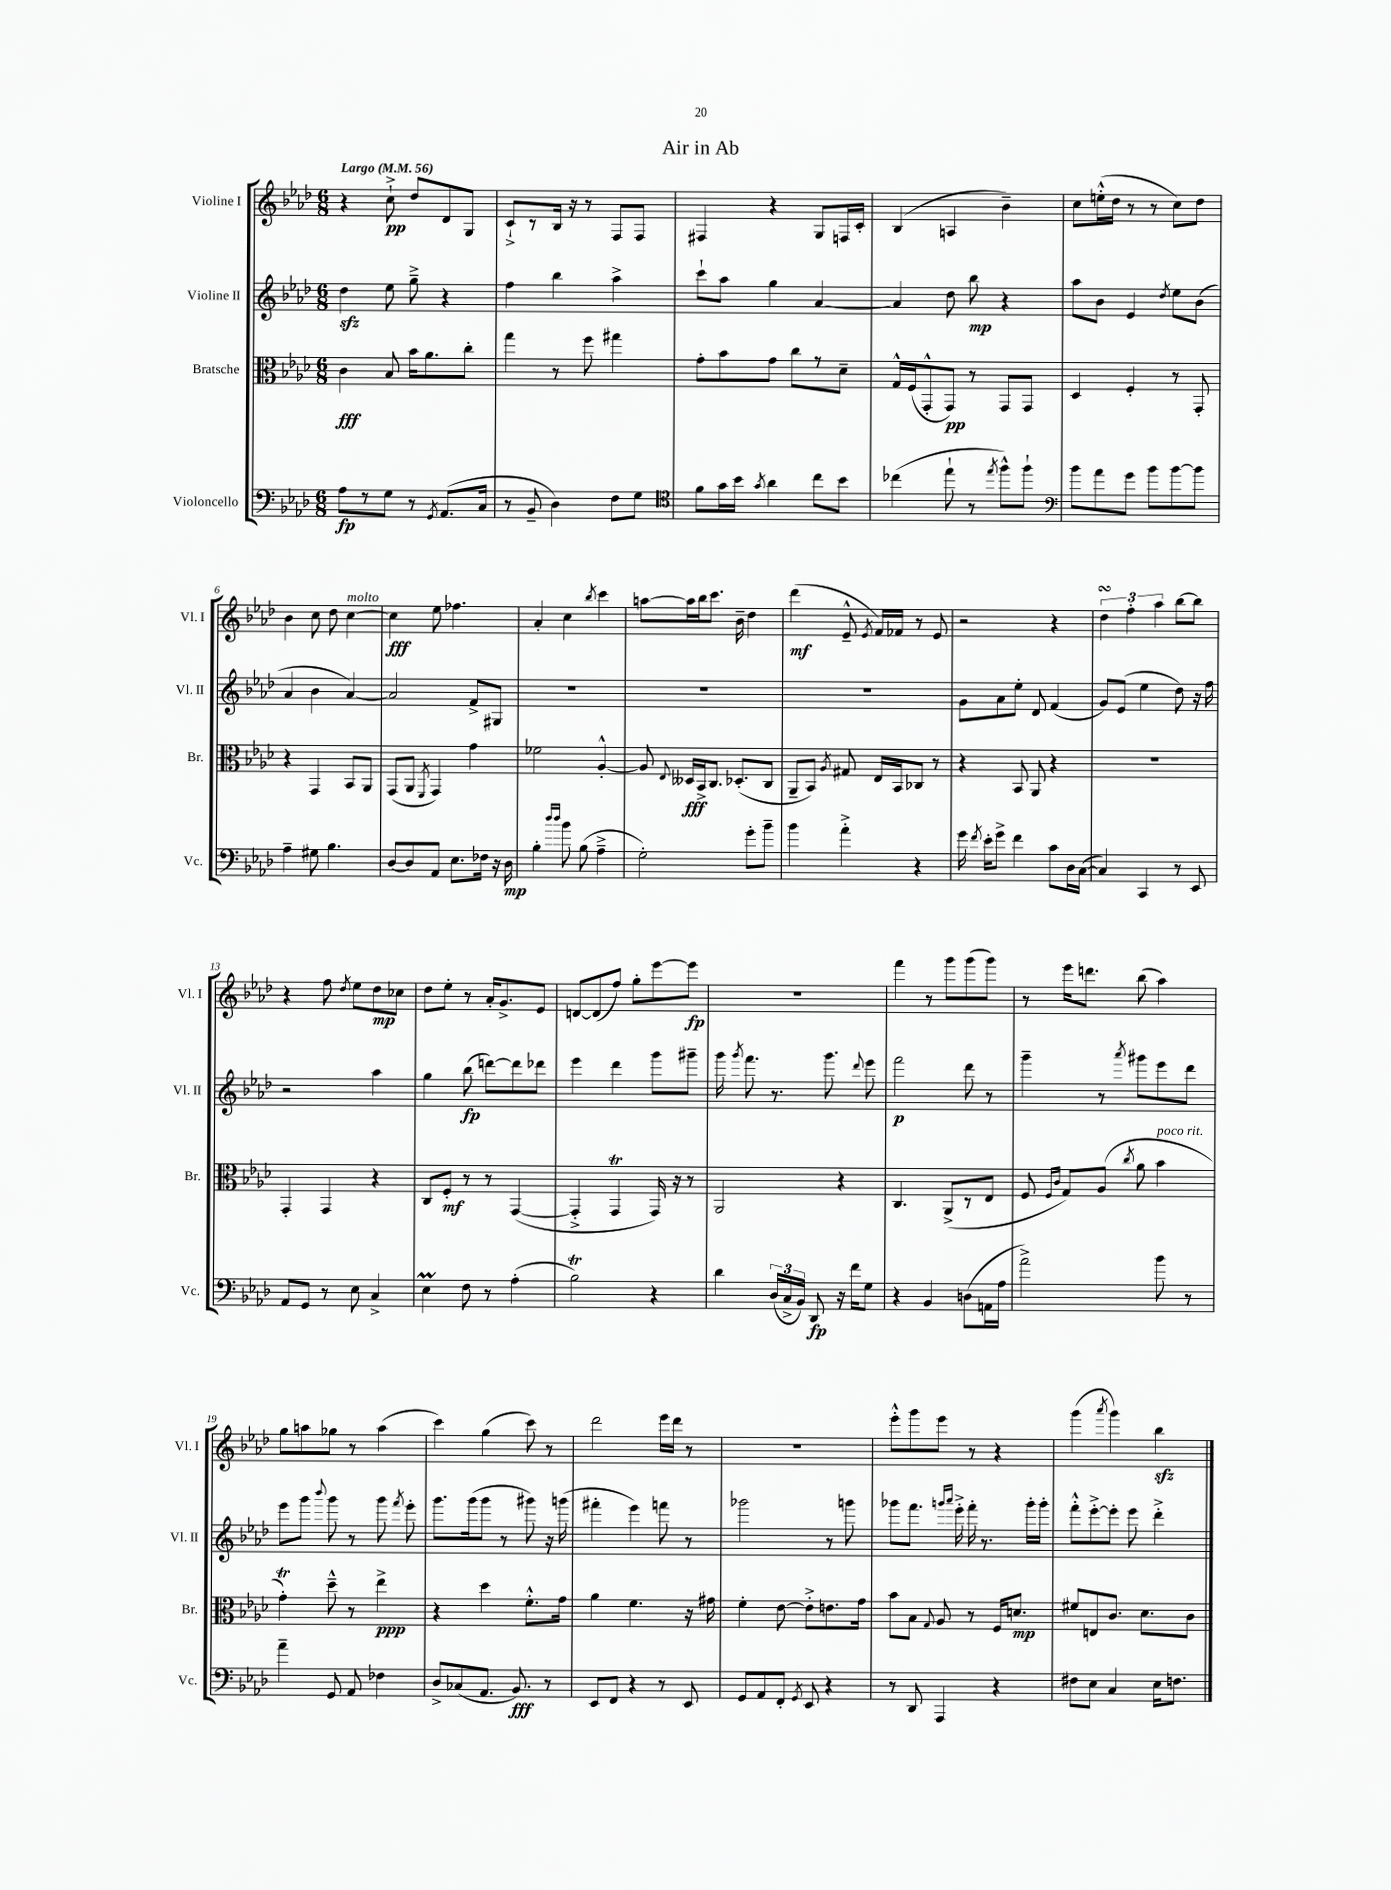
\header { title = "Air in Ab" }
<<
\new StaffGroup <<
\new Staff = "s0" \with { instrumentName = "Violine I" shortInstrumentName = "Vl. I" } {
    \clef treble \key aes \major \numericTimeSignature \time 6/8 \tempo "Largo" 4 = 56
    \autoBeamOff r4 c''8-!->\pp des''8[ des'8 g8] |
    c'8[-!-> r8 bes16] r16 r8 f8[ f8] |
    fis4 r4 g8[ f16 c'16]-. |
    bes4( a4 bes'4--) |
    c''8[ e''16-.-^( des''16] r8 r8 c''8[) des''8] |
    bes'4 c''8 des''8 c''4~^\markup { \italic "molto" } |
    c''4\fff ees''8 fes''4. |
    aes'4-. c''4 \acciaccatura { bes''8 } c'''4 |
    a''8[~ a''16 bes''16 c'''8.] bes'16-- des''4 |
    des'''4\mf( ees'8---^ \acciaccatura { ees'8 } f'16[) fes'16] r8 ees'8 |
    r2 r4 |
    \tuplet 3/2 { des''4\turn f''4-. aes''4 } bes''8[~ bes''8] |
    r4 f''8 \acciaccatura { des''8 } ees''8[ des''8\mp ces''8] |
    des''8[ ees''8]-. r8 aes'16[-. g'8.-> ees'8] |
    d'8[~ d'8( f''8]) g''8[-. ees'''8~ ees'''8]\fp |
    r2. |
    f'''4 r8 g'''8[ g'''8( g'''8]) |
    r8 ees'''16[ d'''8.] bes''8( aes''4) |
    g''8[ a''8 ges''8] r8 a''4( |
    c'''4) g''4( c'''8) r8 |
    des'''2 ees'''16[ des'''16] r8 |
    R2. |
    ees'''8[-.-^ g'''8 ees'''8] r8 r4 |
    g'''4( \acciaccatura { aes'''8 } g'''4) bes''4\sfz \bar "|." |
}
\new Staff = "s1" \with { instrumentName = "Violine II" shortInstrumentName = "Vl. II" } {
    \clef treble \key aes \major \numericTimeSignature \time 6/8
    \autoBeamOff des''4\sfz ees''8 g''8---> r4 |
    f''4 bes''4 aes''4-> |
    c'''8[-! aes''8] g''4 aes'4~ |
    aes'4 des''8 bes''8\mp r4 |
    aes''8[ bes'8] ees'4 \acciaccatura { des''8 } ees''8[ bes'8]( |
    aes'4 bes'4 aes'4~) |
    aes'2 f'8[-> gis8] |
    R2. |
    R2. |
    R2. |
    g'8[ aes'8 ees''8]-. des'8 f'4( |
    g'8[) ees'8]( ees''4 des''8) r16 f''16 |
    r2 aes''4 |
    g''4 bes''8\fp( d'''8[~) d'''8 des'''8] |
    ees'''4 des'''4 g'''8[ gis'''8]-- |
    g'''16 \acciaccatura { g'''8 } f'''8. r8. g'''8. \appoggiatura { des'''8 } ees'''8 |
    f'''2\p des'''8 r8 |
    g'''4-- r8 \acciaccatura { aes'''8 } gis'''8[ ees'''8 des'''8] |
    ees'''8[ g'''8] \appoggiatura { bes'''8 } g'''8 r8 g'''8 \acciaccatura { f'''8 } ees'''8-. |
    g'''8.[ g'''16( g'''8] r8 gis'''8) r16 g'''16( |
    fis'''4-. ees'''4) f'''8 r8 |
    ges'''2 r8 g'''8 |
    ges'''8[ f'''8.] \grace { g'''16[ aes'''16] } ees'''16-.-> f'''16-. r8. g'''16[-. g'''16]-. |
    f'''8[-.-^ ees'''8~-.-> ees'''8]-. ees'''8 des'''4-.-> \bar "|." |
}
\new Staff = "s2" \with { instrumentName = "Bratsche" shortInstrumentName = "Br." } {
    \clef alto \key aes \major \numericTimeSignature \time 6/8
    \autoBeamOff c'4\fff bes8 bes'16[ aes'8. c''8]-. |
    g''4 r8 f''8 gis''4 |
    g'8[-. bes'8 g'8] c''8[ r8 des'8]-- |
    g16[-^ f16( g,8-.-^ g,8]\pp) r8 g,8[ g,8] |
    des4 f4-. r8 g,8-. |
    r4 g,4 bes,8[ aes,8] |
    g,8[( aes,8] \acciaccatura { f,8 } g,4) g'4 |
    fes'2 aes4~-.-^ |
    aes8 \appoggiatura { ees8 } deses16[\fff bes,16-> c8.] des8.[-.( c8] |
    aes,8[-- bes,8]) \acciaccatura { aes8 } gis8 ees16[ bes,16 ces8] r8 |
    r4 bes,8 aes,8 r4 |
    R2. |
    g,4-. g,4 r4 |
    c8[ f8]-.\mf r8 r8 g,4~( |
    g,4-.-> g,4\trill g,16) r16 r8 |
    aes,2 r4 |
    c4. aes,8[->( r8 ees8] |
    f8 \grace { f16[ c'16] } g8[) aes8]( \acciaccatura { c''8 } aes'8 bes'4^\markup { \italic "poco rit." } |
    g'4-.\trill) des''8---^ r8 ees''4->\ppp |
    r4 des''4 f'8.[-.-^ g'16] |
    aes'4 f'4. r16 gis'16 |
    f'4-. ees'8~ ees'8[-.-> e'8. g'16] |
    bes'8[ bes8] \appoggiatura { g8 } aes8 r8 f16[ d'8.]\mp |
    fis'8[ e8 c'8.] des'8.[ c'8] \bar "|." |
}
\new Staff = "s3" \with { instrumentName = "Violoncello" shortInstrumentName = "Vc." } {
    \clef bass \key aes \major \numericTimeSignature \time 6/8
    \autoBeamOff aes8[\fp r8 g8] r8 \acciaccatura { g,8 } aes,8.[( c16] |
    r8 bes,8-- des4) f8[ g8] |
    \clef tenor f'8[ g'16 bes'16] \acciaccatura { g'8 } aes'4 c''8[ bes'8] |
    ces''4( ees''8-! r8 \acciaccatura { ees''8 } f''8[-^) f''8]-! |
    \clef bass bes'8[ aes'8 g'8] bes'8[ bes'8~ bes'8] |
    aes4-- gis8 bes4. |
    des8[~ des8 aes,8] ees8.[ fes16] r16 des16\mp |
    bes4-. \grace { des''16[ des''16] } bes'8 bes8( aes4---> |
    g2-.) g'8[-. bes'8]-- |
    bes'4 aes'4-.-> r4 |
    g'16 \acciaccatura { f'8 } ees'16[-. g'8]-> f'4 c'8[ des16 c16]~( |
    c4) c,4 r8 ees,8 |
    aes,8[ g,8] r8 ees8 c4-> |
    ees4\prall f8 r8 aes4-.( |
    bes2\trill) r4 |
    des'4 \tuplet 3/2 { des16[( c16-> bes,16]) } des,8\fp r16 f'16[ g8] |
    r4 bes,4 d8[( a,16 aes16] |
    aes'2->) bes'8 r8 |
    aes'4-- g,8 aes,8 fes4 |
    des8[-> ces8( aes,8.] bes,8.\fff) r8 |
    ees,8[ f,8] r4 r8 ees,8 |
    g,8[ aes,8 f,8]-. \acciaccatura { g,8 } ees,8 r4 |
    r8 des,8 aes,,4 r4 |
    fis8[ ees8] c4 ees16[ f8.] \bar "|." |
}
>>
>>
